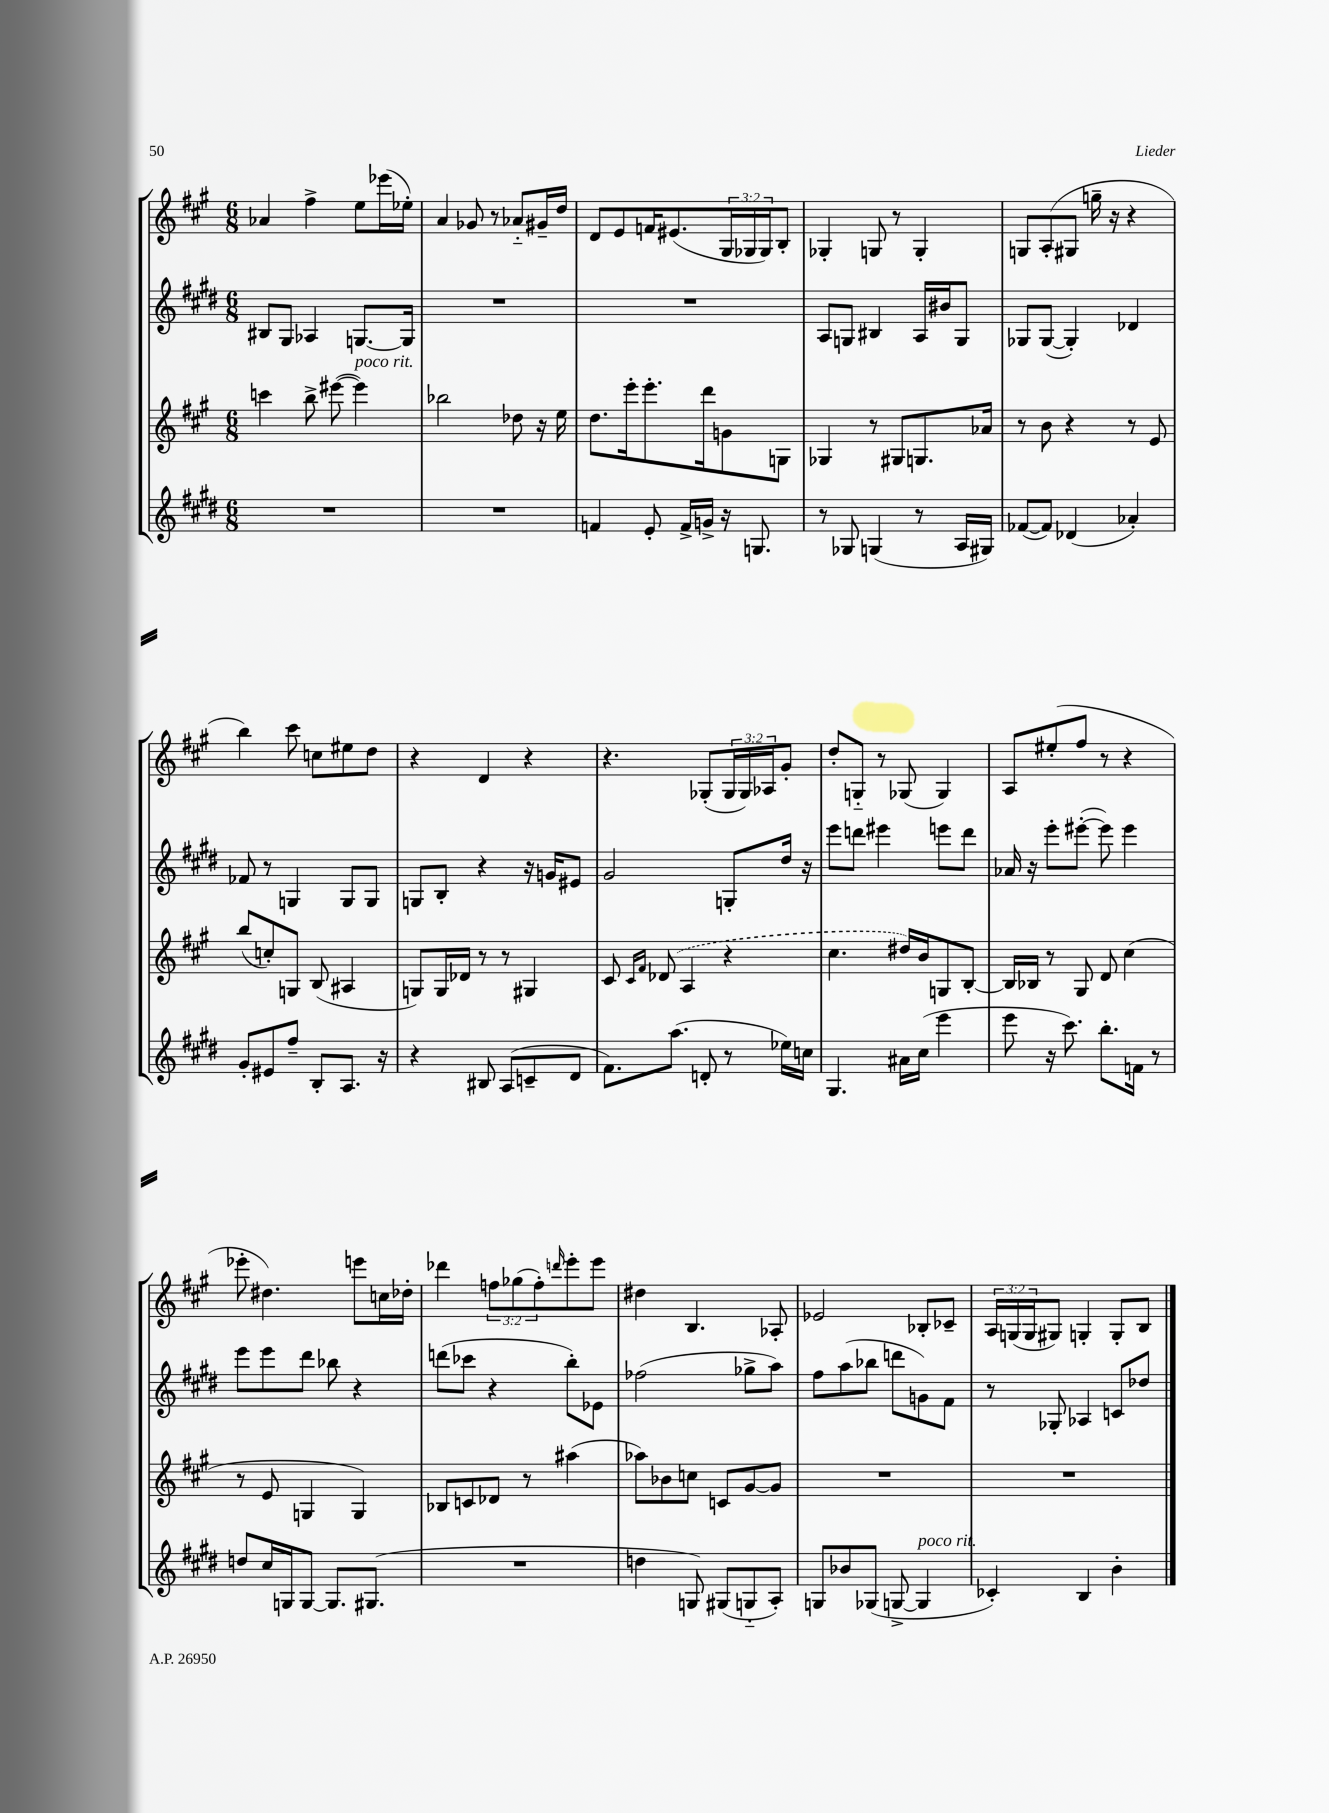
<<
\new StaffGroup <<
\new Staff = "s0" {
    \clef treble \key a \major \numericTimeSignature \time 6/8 \override Staff.TupletNumber.text = #tuplet-number::calc-fraction-text
    aes'4 fis''4-> e''8 ees'''16( ees''16-.) |
    a'4 ges'8 r8 aes'8-_ gis'16-- d''16 |
    d'8 e'8 f'16 eis'8.( \tuplet 3/2 { gis16 ges16 ges16) } b8-. |
    ges4-. g8 r8 g4-. |
    g8 a8-.( gis8 g''16-- r16 r4 |
    b''4) cis'''8 c''8 eis''8 d''8 |
    r4 d'4 r4 |
    r4. ges8-.( \tuplet 3/2 { ges16 ges16) aes16 } gis'8-. |
    d''8-. g8-_ r8 ges8( ges4) |
    a8 eis''8-.( fis''8 r8 r4 |
    ees'''8-. dis''4.) e'''8 c''16 des''16-. |
    des'''4 \tuplet 3/2 { f''8 ges''8( f''8-.) } \grace { d'''16 } e'''8-. e'''8 |
    dis''4 b4. aes8-. |
    ees'2 bes8-. ces'8-- |
    \tuplet 3/2 { a16 g16( g16 } gis8) g4-. g8-. b8 \bar "|." |
}
\new Staff = "s1" {
    \clef treble \key e \major \numericTimeSignature \time 6/8
    bis8 gis8 aes4 g8.~ g16 |
    R2. |
    R2. |
    a8 g8 bis4 a16 bis'16 g8 |
    ges8 ges8~( ges4-.) des'4 |
    fes'8 r8 g4 g8 g8 |
    g8 b8-. r4 r16 g'16 eis'8 |
    gis'2 g8-. dis''16 r16 |
    e'''8 d'''8 eis'''4 e'''8 d'''8 |
    aes'16 r16 e'''8-. eis'''8~-.( eis'''8) eis'''4 |
    e'''8 e'''8 dis'''8 bes''8 r4 |
    d'''8( ces'''8 r4 b''8-.) ees'8 |
    fes''2( ges''8-> a''8) |
    fis''8 a''8( bes''8 d'''8 g'8) fis'8 |
    r8 ges8-. aes4 c'8 des''8 \bar "|." |
}
\new Staff = "s2" {
    \clef treble \key a \major \numericTimeSignature \time 6/8
    c'''4 b''8-> eis'''8~( eis'''4^\markup { \italic "poco rit." }) |
    bes''2 des''8 r16 e''16 |
    d''8. e'''16-. e'''8.-. d'''16 g'8 g8 |
    ges4 r8 gis8 g8. aes'16 |
    r8 b'8 r4 r8 e'8 |
    b''8( c''8-.) g8 b8( ais4 |
    g8) g16 des'16 r8 r8 gis4 |
    cis'8 \grace { cis'16 fis'16 } \once \slurDashed des'8( a4 r4 |
    cis''4. dis''16) b'16 g8 b8~-. |
    b16 bes16 r8 gis8 d'8 cis''4( |
    r8 e'8 g4 g4) |
    bes8 c'8 des'8 r8 ais''4( |
    aes''8) bes'8 c''8 c'8 gis'8~ gis'8 |
    R2. |
    R2. \bar "|." |
}
\new Staff = "s3" {
    \clef treble \key e \major \numericTimeSignature \time 6/8
    R2. |
    R2. |
    f'4 e'8-. f'16-> g'16-> r16 g8. |
    r8 ges8 g4( r8 a16 gis16) |
    fes'8~( fes'8) des'4( aes'4-.) |
    gis'8-. eis'8 fis''8-- b8-. a8. r16 |
    r4 bis8 a8( c'8-- dis'8 |
    fis'8.) a''8.( d'8-. r8 ees''16) c''16 |
    gis4. ais'16 cis''16( e'''4 |
    e'''8 r16 cis'''8.) b''8.-. f'16 r8 |
    d''8 cis''16 g16 g8~ g8. gis8.( |
    R2. |
    d''4 g8) gis8( g8-_ a8-.) |
    g8 bes'8 ges8( g8~-> g4^\markup { \italic "poco rit." } |
    ces'4-.) b4 b'4-. \bar "|." |
}
>>
>>
\layout { \context { \Score \remove "Bar_number_engraver" } }
